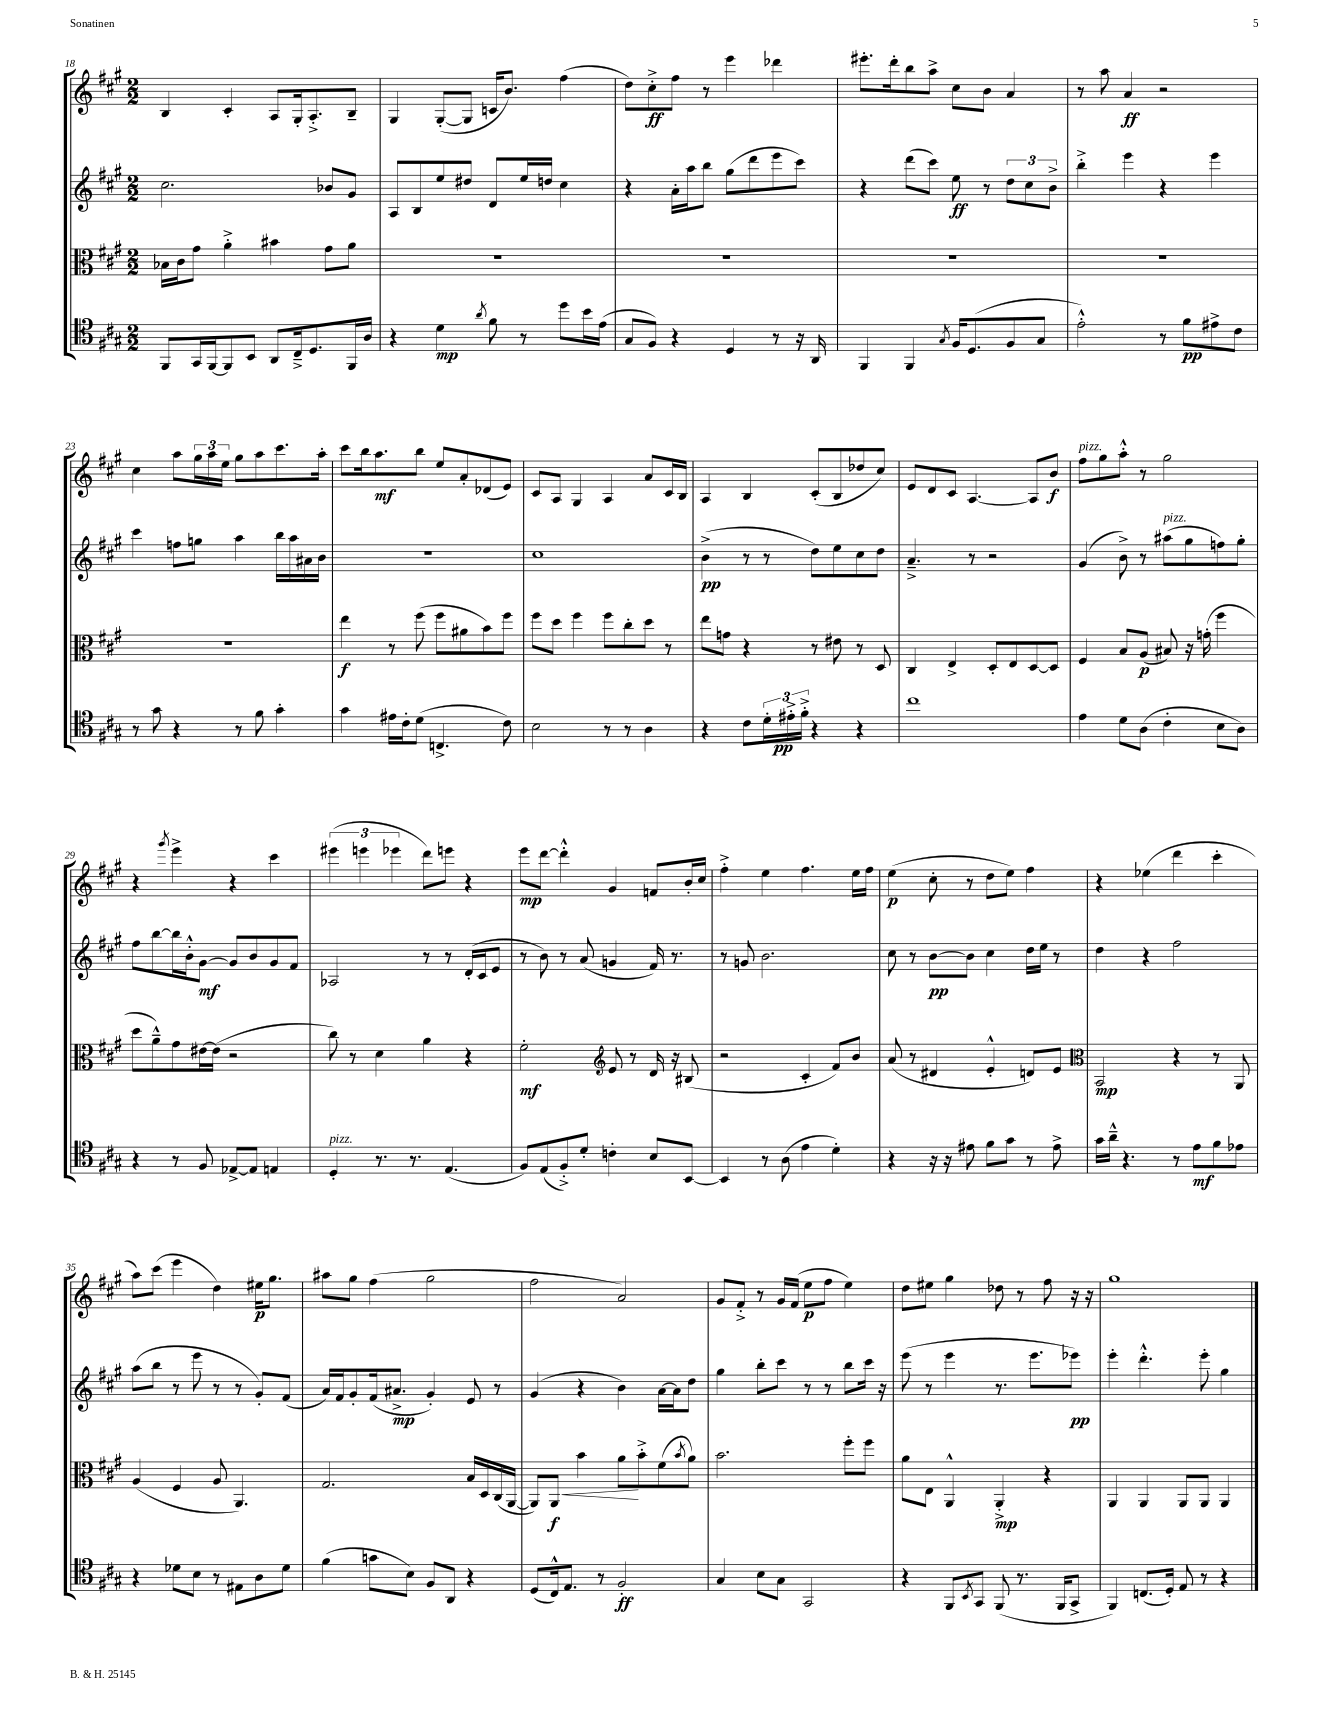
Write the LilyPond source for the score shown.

<<
\new StaffGroup <<
\new Staff = "s0" {
    \clef treble \key a \major \numericTimeSignature \time 2/2
    b4 cis'4-. a8 gis16-. a8.-.-> b8-- |
    gis4 gis8~-.( gis8 c'16 b'8.) fis''4( |
    d''8) cis''8-.->\ff fis''8 r8 e'''4 des'''4 |
    eis'''8.-. d'''16-. b''8 a''8-> cis''8 b'8 a'4 |
    r8 a''8 a'4\ff r2 |
    cis''4 a''8 \tuplet 3/2 { gis''16 a''16 e''16 } gis''8 a''8 cis'''8. a''16-. |
    cis'''8 b''16 a''8.\mf b''8 e''8 a'8-. des'8( e'8) |
    cis'8 a8 gis4 a4 a'8 cis'16 b16 |
    a4 b4 cis'8-.( b8 des''8 cis''8) |
    e'8 d'8 cis'8 a4.~ a8 b'8\f |
    fis''8^\markup { \italic "pizz." } gis''8 a''8-.-^ r8 gis''2 |
    r4 \acciaccatura { gis'''8 } e'''4-> r4 cis'''4 |
    \tuplet 3/2 { eis'''4( e'''4 ees'''4 } d'''8) e'''8 r4 |
    e'''8\mp d'''8~ d'''4-.-^ gis'4 f'8 b'16-. cis''16 |
    fis''4-.-> e''4 fis''4. e''16 fis''16 |
    e''4\p( cis''8-. r8 d''8 e''8) fis''4 |
    r4 ees''4( d'''4 cis'''4-. |
    a''8) cis'''8( e'''4 d''4) eis''16\p gis''8. |
    ais''8 gis''8 fis''4( gis''2 |
    fis''2 a'2) |
    gis'8 fis'8-.-> r8 gis'16 fis'16( e''8\p fis''8 e''4) |
    d''8 eis''8 gis''4 des''8 r8 fis''8 r16 r16 |
    gis''1 \bar "|." |
}
\new Staff = "s1" {
    \clef treble \key a \major \numericTimeSignature \time 2/2
    cis''2. bes'8 gis'8 |
    a8 b8 e''8 dis''8 d'8 e''16 d''16 cis''4 |
    r4 a'16-. a''16 b''8 gis''8( d'''8 e'''8 cis'''8) |
    r4 d'''8( cis'''8) e''8\ff r8 \tuplet 3/2 { d''8 cis''8 b'8-> } |
    b''4-.-> e'''4 r4 e'''4 |
    cis'''4 f''8 g''8 a''4 b''16 a''16 ais'16 b'16 |
    R1 |
    cis''1 |
    b'4->\pp( r8 r8 d''8) e''8 cis''8 d''8 |
    a'4.---> r8 r2 |
    gis'4( b'8->) r8 ais''8^\markup { \italic "pizz." }( gis''8 f''8) gis''8-. |
    fis''8 b''8~ b''16 b'16-.-^ gis'8~\mf gis'8 b'8 gis'8 fis'8 |
    aes2 r8 r8 d'16-.( cis'16 e'8 |
    r8 b'8) r8 a'8( g'4 fis'16) r8. |
    r8 g'8 b'2. |
    cis''8 r8 b'8~\pp b'8 cis''4 d''16 e''16 r8 |
    d''4 r4 fis''2 |
    a''8( b''8 r8 e'''8 r8 r8 gis'8-.) fis'8( |
    a'16) fis'16 gis'8-. fis'16( ais'8.->\mp gis'4-.) e'8 r8 |
    gis'4( r4 b'4) a'16~ a'16 d''8 |
    gis''4 b''8-. cis'''8 r8 r8 b''8 cis'''16 r16 |
    e'''8( r8 e'''4 r8. e'''8. ees'''8\pp) |
    e'''4-. d'''4.-.-^ e'''8-. gis''4 \bar "|." |
}
\new Staff = "s2" {
    \clef alto \key a \major \numericTimeSignature \time 2/2
    bes16 cis'16 gis'8 a'4-.-> bis'4 gis'8 a'8 |
    R1 |
    R1 |
    R1 |
    R1 |
    r1 |
    e''4\f r8 fis''8( fis''8 ais'8 b'8) fis''8 |
    fis''8 d''8 fis''4 fis''8 cis''8-. d''8 r8 |
    e''8 g'8 r4 r8 eis'8 r8 d8 |
    cis4 e4-> d8-. e8 d8~ d8 |
    fis4 b8 a8\p( bis8) r16 g'16-.( fis''4 |
    d''8 a'8---^) gis'8 eis'16~ eis'16( r2 |
    cis''8) r8 d'4 a'4 r4 |
    fis'2-.\mf \clef treble e'8 r8 d'16 r16 bis8( |
    r2 cis'4-. fis'8) b'8 |
    a'8( r8 dis'4 e'4-.-^ d'8) e'8 |
    \clef alto b,2\mp r4 r8 a,8 |
    a4( fis4 a8 a,4.) |
    gis2. b16 d16 cis16( a,16~ |
    a,8) a,8\f\< b'4 a'8\! b'8-.-> fis'8( \acciaccatura { b'8 } a'8) |
    b'2. fis''8-. fis''8 |
    a'8 e8 a,4-^ a,4-.->\mp r4 |
    a,4 a,4 a,8 a,8 a,4 \bar "|." |
}
\new Staff = "s3" {
    \clef tenor \key a \major \numericTimeSignature \time 2/2
    fis,8 gis,16 fis,16~ fis,8 b,8 a,8 cis16---> d8. fis,16 a16 |
    r4 d'4\mp \acciaccatura { a'8 } fis'8 r8 d''8 b'16 e'16( |
    gis8 fis8) r4 d4 r8 r16 a,16 |
    fis,4 fis,4 \acciaccatura { gis8 } fis16 d8.( fis8 gis8 |
    e'2-.-^) r8 fis'8\pp eis'8-> cis'8 |
    r8 gis'8 r4 r8 fis'8 gis'4-. |
    gis'4 eis'16 cis'16-. d'8( c4.-> cis'8) |
    b2 r8 r8 a4 |
    r4 cis'8 \tuplet 3/2 { d'16-. eis'16-.->\pp fis'16-.-> } r4 r4 |
    cis''1 |
    e'4 d'8 a8( cis'4-. b8 a8) |
    r4 r8 fis8 ees8~-> ees8 e4 |
    d4-.^\markup { \italic "pizz." } r8. r8. e4.( |
    fis8) e8( fis8-.->) d'8-. c'4-. b8 b,8~ |
    b,4 r8 a8( e'4 d'4-.) |
    r4 r16 r16 eis'8 fis'8 gis'8 r8 eis'8-> |
    gis'16 a'16---^ r4. r8 e'8\mf fis'8 ees'8 |
    r4 des'8 b8 r8 eis8 a8 des'8 |
    fis'4( g'8 b8) fis8 a,8 r4 |
    d8( cis16-^) e8. r8 fis2-.\ff |
    gis4 b8 gis8 gis,2 |
    r4 fis,8 \acciaccatura { b,8 } gis,8 fis,8( r8. fis,16 gis,8-> |
    fis,4) c8.( d16-.) e8 r8 r4 \bar "|." |
}
>>
>>
\layout { \context { \Score currentBarNumber = #18 } }
